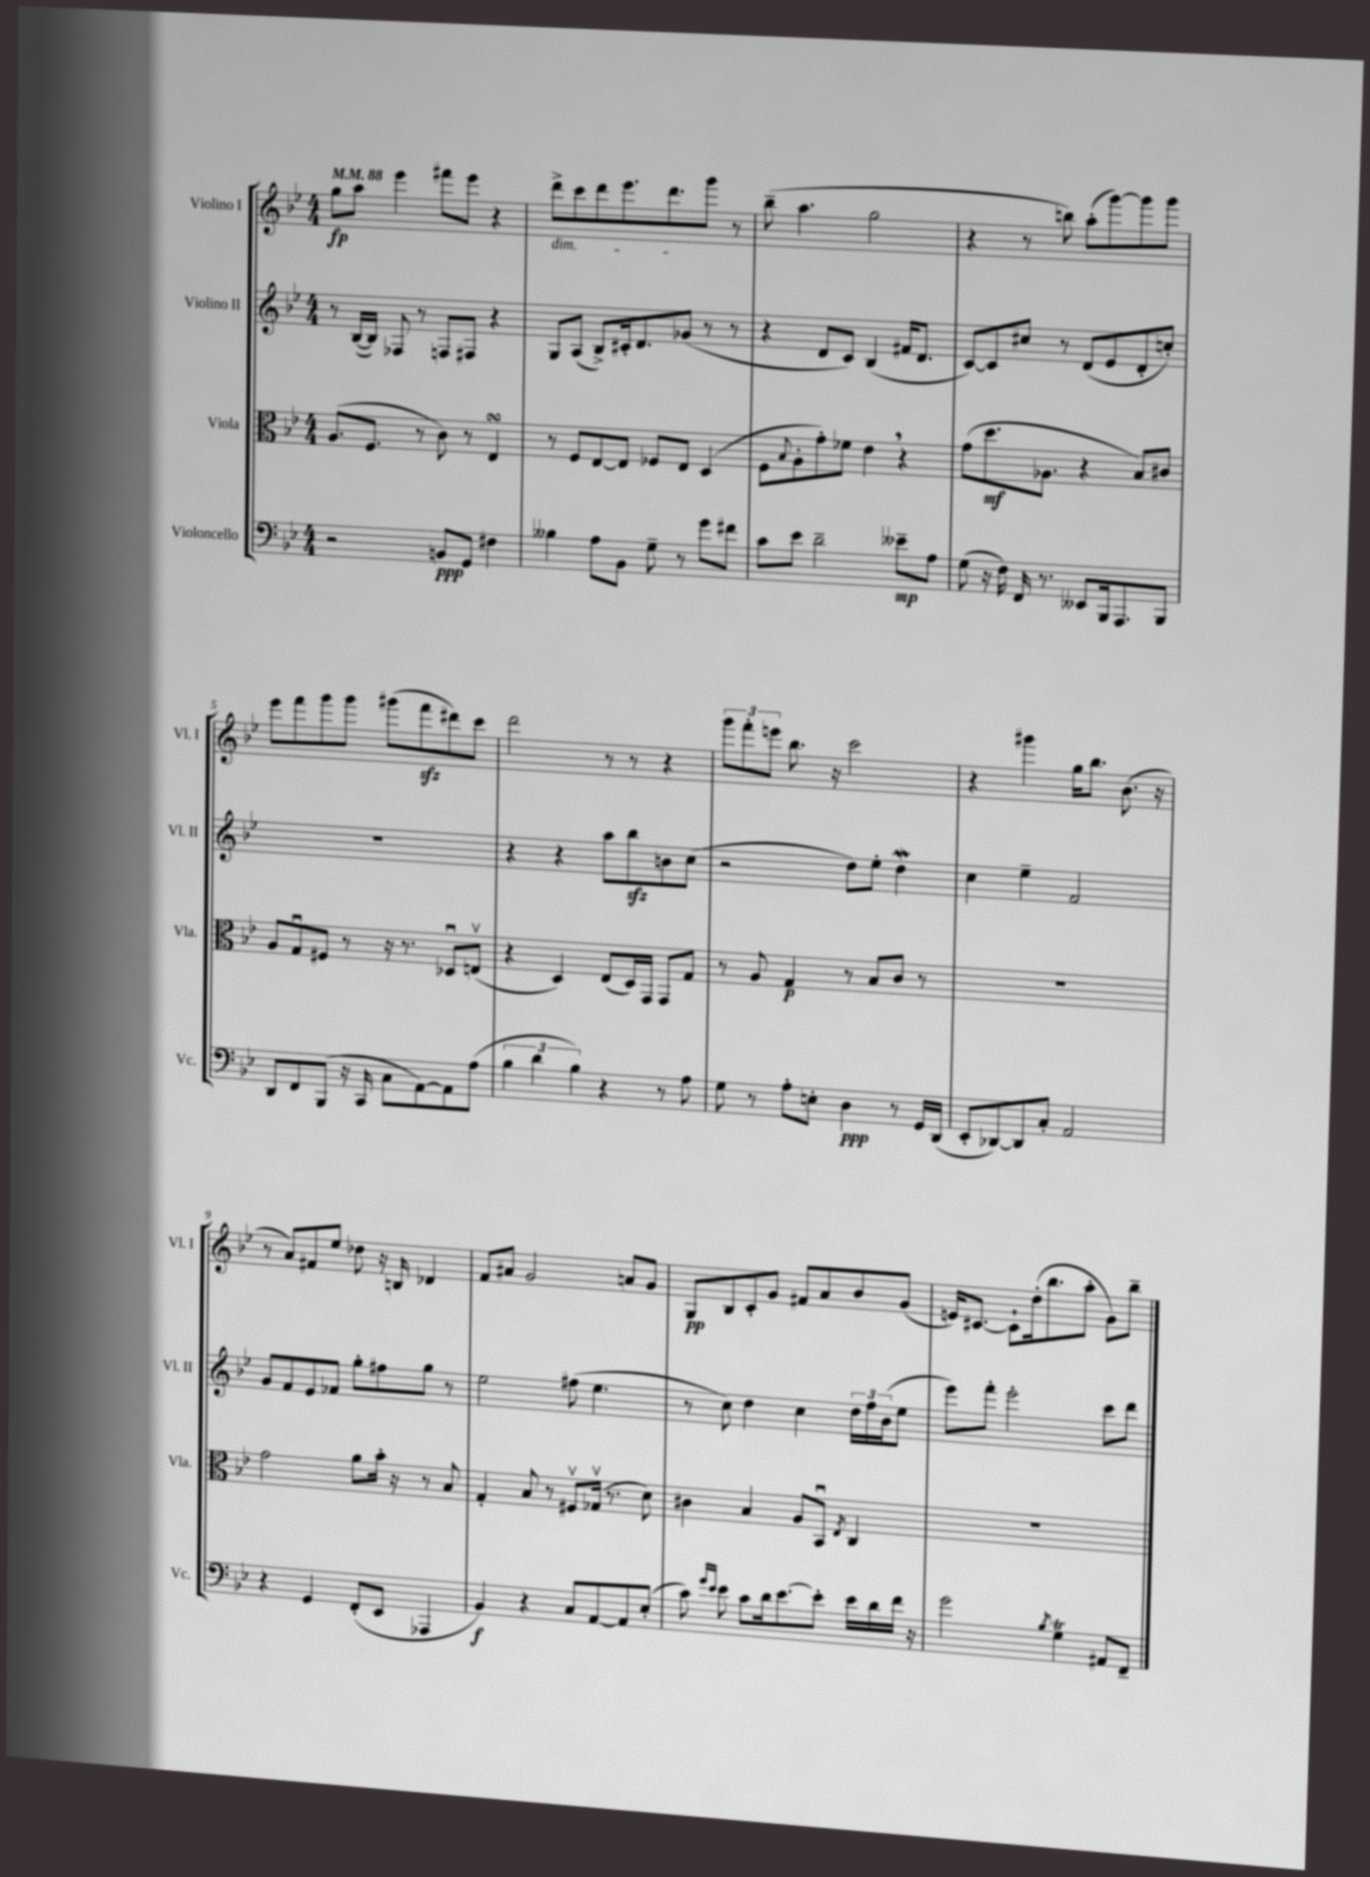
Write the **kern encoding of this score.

**kern	**dynam	**kern	**dynam	**kern	**kern	**dynam
*part4	*part4	*part3	*part3	*part2	*part1	*part1
*staff4	*staff4	*staff3	*staff3	*staff2	*staff1	*staff1
*I"Violoncello	*	*I"Viola	*	*I"Violino II	*I"Violino I	*
*I'Vc.	*	*I'Vla.	*	*I'Vl. II	*I'Vl. I	*
*clefF4	*	*clefC3	*	*clefG2	*clefG2	*
*k[b-e-]	*	*k[b-e-]	*	*k[b-e-]	*k[b-e-]	*
*M4/4	*	*M4/4	*	*M4/4	*M4/4	*
*MM88	*	*MM88	*	*MM88	*MM88	*
=1	=1	=1	=1	=1	=1	=1
2r	.	(8.A/L	.	8r	8gg\L	fp
.	.	.	.	([16B-/LL	8aa\J	.
.	.	8.F/J	.	16B-/JJ])	.	.
.	.	.	.	8F-X/	4eee-\	.
.	.	8r	.	8r	.	.
8BBn/L	ppp	8c\)	.	8Fn/L	8fff#X\L	.
8GG/J	.	8r	.	8F#X/J	8eee-\J	.
4F#X\	.	4E-sSSs/	.	4r	4r	.
=2	=2	=2	=2	=2	=2	=2
!	!	!	!	!	!LO:TX:b:i:t=dim.	!
4B--X\	.	8r	.	8G/L	8ddd^\L	.
.	.	8F/L	.	(8A/J	8ccc\	.
8A\L	.	[8E-/	.	8B-^/L)	8ddd\	.
8BB-\J	.	8E-/J]	.	16c#X'/k	8.eee-\	.
.	.	.	.	8.d/	.	.
8G~\	.	8F-X/L	.	.	.	.
.	.	.	.	.	8.ddd\	.
8r	.	8E-/J	.	(8g-X/J	.	.
8g\L	.	(4D/	.	8r	8ggg\J	.
8f#X\J	.	.	.	8r	8r	.
=3	=3	=3	=3	=3	=3	=3
8c\L	.	8F\L	.	4r	(8bb-~\	.
.	.	8qqB-/	.	.	.	.
8e-\J	.	8A'\	.	.	4.aa\	.
2d~\	.	8g'\)	.	8d/L	.	.
.	.	8f-X\J	.	8c/J)	.	.
.	.	4e-,\	.	(4B-/	2gg\	.
8e--X~\L	mp	4r	.	16f#X/KL	.	.
.	.	.	.	8.d/J	.	.
8A\J	.	.	.	.	.	.
=4	=4	=4	=4	=4	=4	=4
(8G\	.	(8g\L	.	[8c/L)	4r	.
16r	.	8.dd\	mf	8c/]	.	.
16F\)	.	.	.	.	.	.
16FF/	.	.	.	8cc#X/J	8r	.
8.r	.	8.A-X\J	.	.	.	.
.	.	.	.	8r	8bbn\)	.
8EE--X/L	.	4r	.	(8d/L	(8aa'\L	.
16BBB-/k	.	.	.	8e-/	[8ggg\)	.
8.AAA/	.	.	.	.	.	.
.	.	8B-/L)	.	8d'/	8ggg\]	.
8BBB-/J	.	8c#X/J	.	8ccn'/J)	8ggg\J	.
!!LO:LB:g=z
=5	=5	=5	=5	=5	=5	=5
8DD/L	.	8A/L	.	1r	8eee-\L	.
8FF/	.	8Gu/	.	.	8fff\	.
(8BBB-/J	.	8F#X/J	.	.	8ggg\	.
16r	.	8r	.	.	8ggg\J	.
16CC/	.	.	.	.	.	.
8C\L	.	16r	.	.	(8ggg#X\L	.
.	.	8.r	.	.	.	.
[8AA\)	.	.	.	.	8fffzz\	.
8AA\]	.	8D-Xu/L	.	.	8ddd#X\)	.
(8A\J	.	(8Env/J	.	.	8ccc\J	.
=6	=6	=6	=6	=6	=6	=6
6B-\	.	4r	.	4r	2ddd\	.
6d\	.	.	.	.	.	.
.	.	4D/)	.	4r	.	.
6B-\)	.	.	.	.	.	.
4r	.	(8E-/L	.	8aa\L	8r	.
.	.	16D/L)	.	8bb-zz\	8r	.
.	.	16GG/JJ	.	.	.	.
8r	.	8GG/L	.	8bn\	4r	.
8A\	.	8G/J	.	(8cc\J	.	.
=7	=7	=7	=7	=7	=7	=7
8G\	.	8r	.	2r	12ggg\L	.
.	.	.	.	.	12fff'\	.
8r	.	8A/	.	.	.	.
.	.	.	.	.	12eeen\J	.
8A'\L	.	4G/	p	.	8.bb-\	.
8En'\J	.	.	.	.	.	.
.	.	.	.	.	16r	.
4D\	ppp	8r	.	8dd\L)	2ccc\	.
.	.	8B-/L	.	8ee-'\J	.	.
8r	.	8c/J	.	4ddW\	.	.
16GG/LL	.	8r	.	.	.	.
(16DD/JJ	.	.	.	.	.	.
=8	=8	=8	=8	=8	=8	=8
8EE-'/L	.	1r	.	4cc\	4r	.
[8DD-X/)	.	.	.	.	.	.
8DD-/]	.	.	.	4ee-~\	4ggg#X\	.
8C'/J	.	.	.	.	.	.
2AA/	.	.	.	2f/	16gg\KL	.
.	.	.	.	.	8.bb-\J	.
.	.	.	.	.	(8.b-\	.
.	.	.	.	.	16r	.
!!LO:LB:g=z
=9	=9	=9	=9	=9	=9	=9
4r	.	2g\	.	8g/L	8r	.
.	.	.	.	8f/	8a/L)	.
4GG/	.	.	.	8e-/	8f#X/	.
.	.	.	.	8f-X/J	8ee-/J	.
(8FF'/L	.	8a\L	.	8gg'\L	8dd-X\	.
8EE-/J	.	16b-'\Jk	.	8ff#X\	16r	.
.	.	16r	.	.	16Bn/	.
4AAA-X/	.	8r	.	8gg\J	4d-X/	.
.	.	8B-/	.	8r	.	.
=10	=10	=10	=10	=10	=10	=10
4BB-/)	f	4G'/	.	2ee-\	8f/L	.
.	.	.	.	.	8a#X/J	.
4r	.	8B-/	.	.	2g/	.
.	.	8r	.	.	.	.
8C/L	.	8F#Xv/L	.	(8ff#X\	.	.
[8AA/	.	(16G-Xv/Jk	.	4.ee-\	.	.
.	.	8.r	.	.	.	.
8AA/]	.	.	.	.	8an/L	.
(8E-'/J	.	8d\)	.	.	8g/J	.
=11	=11	=11	=11	=11	=11	=11
8c\)	.	4c#X\	.	8r	8G/L	pp
16qqg/LL	.	.	.	.	.	.
16qqe-/JJ	.	.	.	.	.	.
8e-\	.	.	.	8cc\)	8B-/	.
8c\L	.	4B-/	.	4dd\	8c'/	.
16d\k	.	.	.	.	8g/J	.
[8.e-\	.	.	.	.	.	.
.	.	8A/L	.	4cc\	8f#X/L	.
8e-'\J]	.	8BB-u/J	.	.	8a/	.
.	.	8qE-/	.	.	.	.
16e-\LL	.	4C/	.	24dd\LL	8b-/	.
.	.	.	.	24ff\	.	.
16d\	.	.	.	.	.	.
.	.	.	.	(24b-\J	.	.
16f\JJ	.	.	.	8ee-\J	(8g/J	.
16r	.	.	.	.	.	.
=12	=12	=12	=12	=12	=12	=12
2g\	.	1r	.	8eee-\L)	16en/KL)	.
.	.	.	.	.	[8.c#X/J	.
.	.	.	.	8fff'\J	.	.
.	.	.	.	2eee-'\	8c#`\L]	.
.	.	.	.	.	(16dd'\k	.
.	.	.	.	.	8.bb-\	.
8qB-/	.	.	.	.	.	.
4GT\	.	.	.	.	.	.
.	.	.	.	.	8aa'\J	.
8AA#X/L	.	.	.	8ccc\L	8g\L)	.
8FF~/J	.	.	.	8ddd\J	8bb-~\J	.
==	==	==	==	==	==	==
*-	*-	*-	*-	*-	*-	*-
